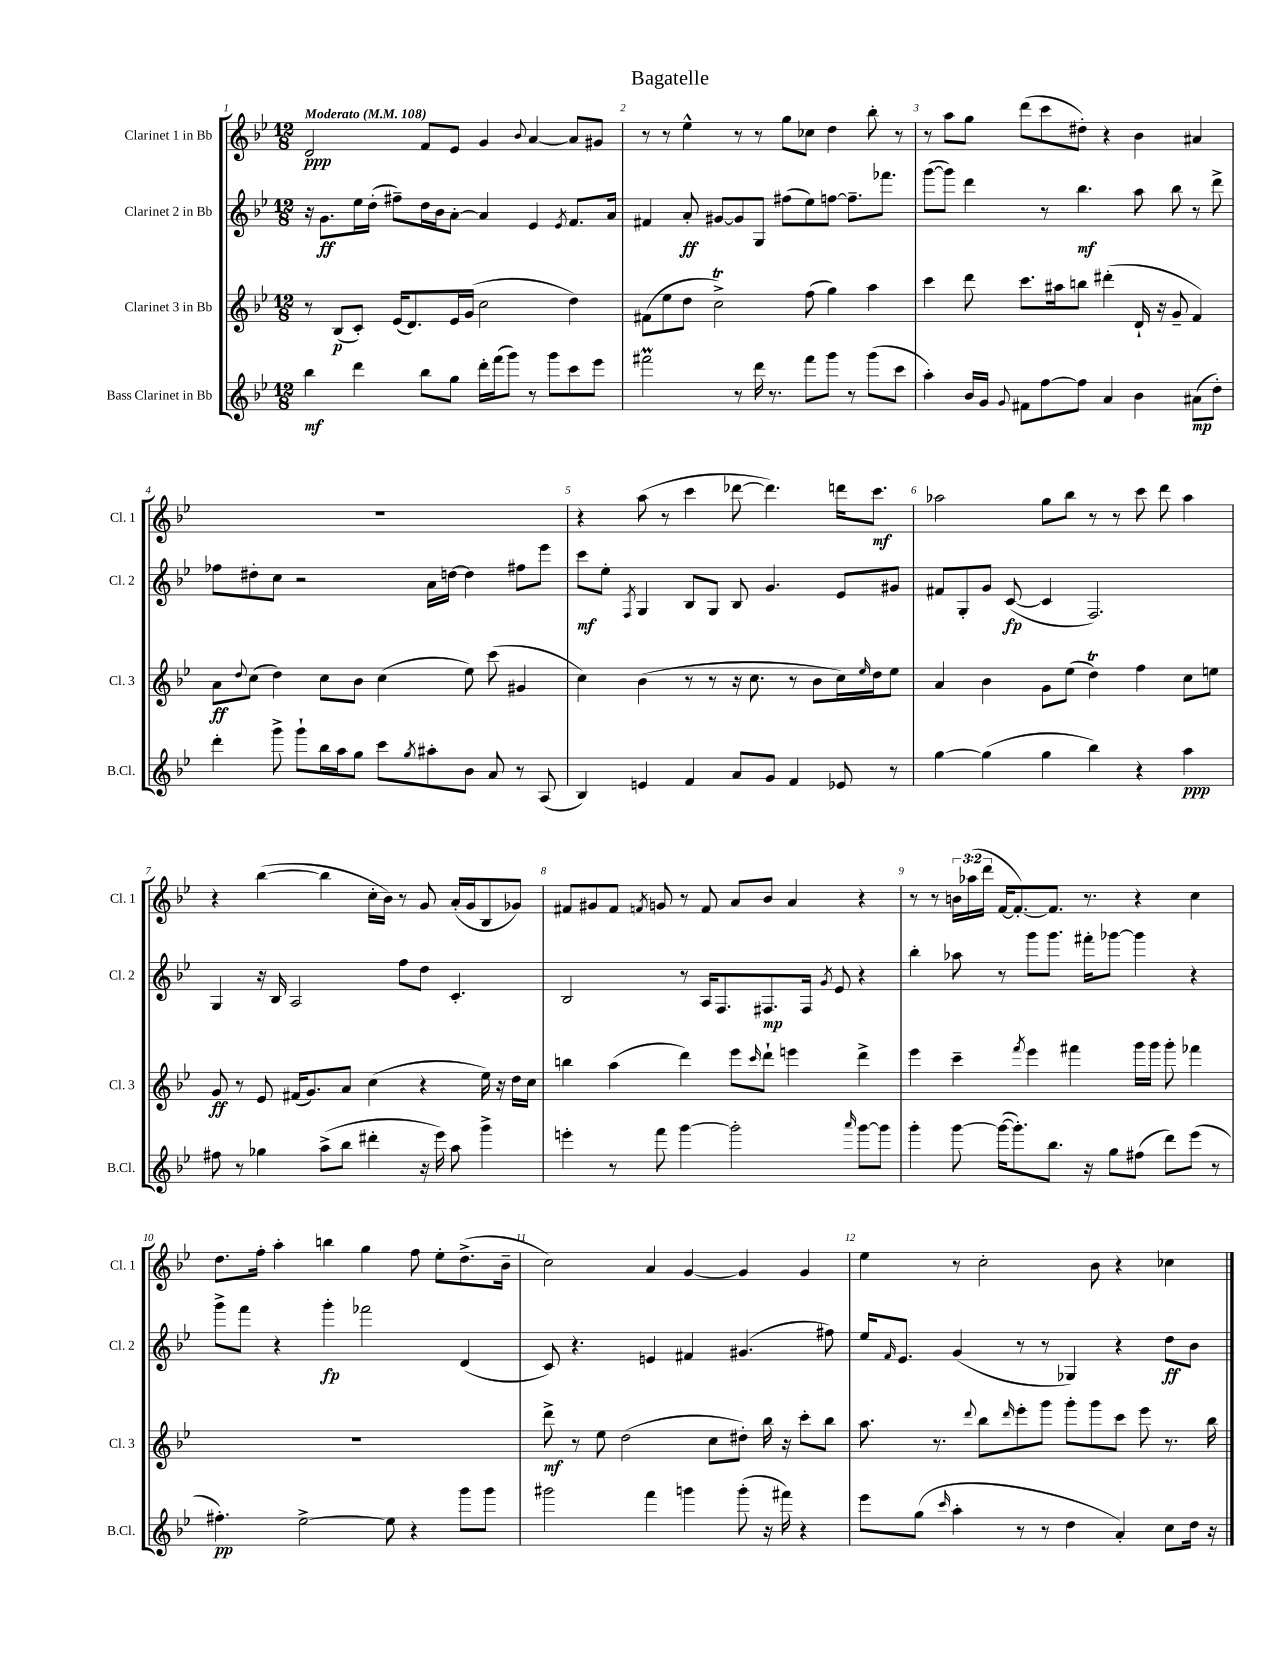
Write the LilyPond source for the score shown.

\header { title = "Bagatelle" }
<<
\new StaffGroup <<
\new Staff = "s0" \with { instrumentName = "Clarinet 1 in Bb" shortInstrumentName = "Cl. 1" } {
    \clef treble \key bes \major \numericTimeSignature \time 12/8 \override Staff.TupletNumber.text = #tuplet-number::calc-fraction-text \tempo "Moderato" 4 = 108
    d'2\ppp f'8 ees'8 g'4 \appoggiatura { bes'8 } a'4~ a'8 gis'8 |
    r8 r8 ees''4-^ r8 r8 g''8 ces''8 d''4 bes''8-. r8 |
    r8 a''8 g''8 d'''8( c'''8 dis''8-.) r4 bes'4 ais'4 |
    R1. |
    r4 a''8( r8 c'''4 des'''8~ des'''4.) d'''16 c'''8.\mf |
    aes''2 g''8 bes''8 r8 r8 c'''8 d'''8 aes''4 |
    r4 bes''4~( bes''4 c''16-. bes'16) r8 g'8 a'16-.( g'16 bes8 ges'8) |
    fis'8 gis'8 fis'8 \acciaccatura { f'8 } g'8 r8 f'8 a'8 bes'8 a'4 r4 |
    r8 r8 \tuplet 3/2 { b'16 aes''16( d'''16 } f'16~ f'8.~-.) f'8. r8. r4 c''4 |
    d''8. f''16-. a''4-. b''4 g''4 f''8 ees''8-. d''8.->( bes'16-- |
    c''2) a'4 g'4~ g'4 g'4 |
    ees''4 r8 c''2-. bes'8 r4 ces''4 \bar "|." |
}
\new Staff = "s1" \with { instrumentName = "Clarinet 2 in Bb" shortInstrumentName = "Cl. 2" } {
    \clef treble \key bes \major \numericTimeSignature \time 12/8
    r16 g'8.\ff ees''16 d''16-.( fis''8--) d''16 bes'16 a'8~-. a'4 ees'4 \acciaccatura { ees'8 } f'8. a'16 |
    fis'4 a'8-.\ff gis'8~ gis'8 g8 fis''8( ees''8) f''8~ f''8.-- fes'''8. |
    g'''8~( g'''8) d'''4 r8 bes''4.\mf a''8 bes''8 r8 d'''8-> |
    fes''8 dis''8-. c''8 r2 a'16 d''16~ d''4 fis''8 ees'''8 |
    c'''8\mf ees''8-. \acciaccatura { f8 } g4 bes8 g8 bes8 g'4. ees'8 gis'8 |
    fis'8 g8-. g'8 c'8~\fp( c'4 f2.) |
    g4 r16 bes16 a2 f''8 d''8 c'4.-. |
    bes2 r8 a16 f8. fis8.\mp fis16 \acciaccatura { g'8 } ees'8 r4 |
    bes''4-. aes''8 r8 g'''8 g'''8. fis'''16-. ges'''8~ ges'''4 r4 |
    g'''8-> f'''8 r4 g'''4-.\fp fes'''2 d'4( |
    c'8) r4. e'4 fis'4 gis'4.( fis''8) |
    ees''16 \grace { f'16 } ees'8. g'4( r8 r8 ges4) r4 d''8\ff bes'8 \bar "|." |
}
\new Staff = "s2" \with { instrumentName = "Clarinet 3 in Bb" shortInstrumentName = "Cl. 3" } {
    \clef treble \key bes \major \numericTimeSignature \time 12/8
    r8 bes8\p( c'8-.) ees'16( d'8.) ees'16 g'16( c''2 d''4) |
    fis'8( ees''8 d''8 c''2->\trill) f''8( g''4) a''4 |
    c'''4 d'''8 c'''8. ais''16 b''8 dis'''4-.( d'16-! r16 g'8-- f'4) |
    a'8\ff \appoggiatura { d''8 } c''8( d''4) c''8 bes'8 c''4( ees''8) c'''8( gis'4 |
    c''4) bes'4( r8 r8 r16 c''8. r8 bes'8 c''16) \grace { ees''16 } d''16 ees''8 |
    a'4 bes'4 g'8 ees''8( d''4\trill) f''4 c''8 e''8 |
    g'8\ff r8 ees'8 fis'16( g'8.) a'8 c''4( r4 ees''16) r16 d''16 c''16 |
    b''4 a''4( d'''4) ees'''8 \grace { c'''16 } d'''8-! e'''4 d'''4-> |
    ees'''4 c'''4-- \acciaccatura { f'''8 } ees'''4 fis'''4 g'''16 g'''16 g'''8-. fes'''4 |
    R1. |
    d'''8->\mf r8 ees''8 d''2( c''8 dis''8-.) bes''16 r16 c'''8-. bes''8 |
    a''8. r8. \appoggiatura { d'''8 } bes''8 \grace { d'''16 } ees'''8-. g'''8 g'''8-. g'''8 c'''8 ees'''8 r8. bes''16 \bar "|." |
}
\new Staff = "s3" \with { instrumentName = "Bass Clarinet in Bb" shortInstrumentName = "B.Cl." } {
    \clef treble \key bes \major \numericTimeSignature \time 12/8
    bes''4\mf d'''4 bes''8 g''8 d'''16-. f'''16( g'''8) r8 g'''8 c'''8 ees'''8 |
    fis'''2\prall r8 d'''16 r8. fis'''8 g'''8 r8 g'''8( c'''8 |
    a''4-.) bes'16 g'16 \appoggiatura { g'8 } fis'8 f''8~ f''8 a'4 bes'4 ais'8\mp( d''8-.) |
    d'''4-. g'''8-> g'''8-! bes''16 a''16 g''8 c'''8 \acciaccatura { g''8 } ais''8-. bes'8 a'8 r8 a8( |
    bes4) e'4 f'4 a'8 g'8 f'4 ees'8 r8 |
    g''4~ g''4( g''4 bes''4) r4 a''4\ppp |
    fis''8 r8 ges''4 a''8->( bes''8 dis'''4-. r16 ees'''16) a''8 g'''4-> |
    e'''4-. r8 f'''8 g'''4~ g'''2-. \grace { a'''16 } g'''8~ g'''8 |
    g'''4-. g'''8~ g'''16~( g'''8.-.) bes''8. r16 g''8 fis''8( d'''8) ees'''8( r8 |
    fis''4.-.\pp) ees''2~-> ees''8 r4 g'''8 g'''8 |
    gis'''2 f'''4 g'''4 g'''8-.( r16 fis'''16) r4 |
    ees'''8 g''8( \grace { c'''16 } a''4-. r8 r8 d''4 a'4-.) c''8 d''16 r16 \bar "|." |
}
>>
>>
\layout { \context { \Score \override BarNumber.break-visibility = ##(#f #t #t) barNumberVisibility = #all-bar-numbers-visible } }
